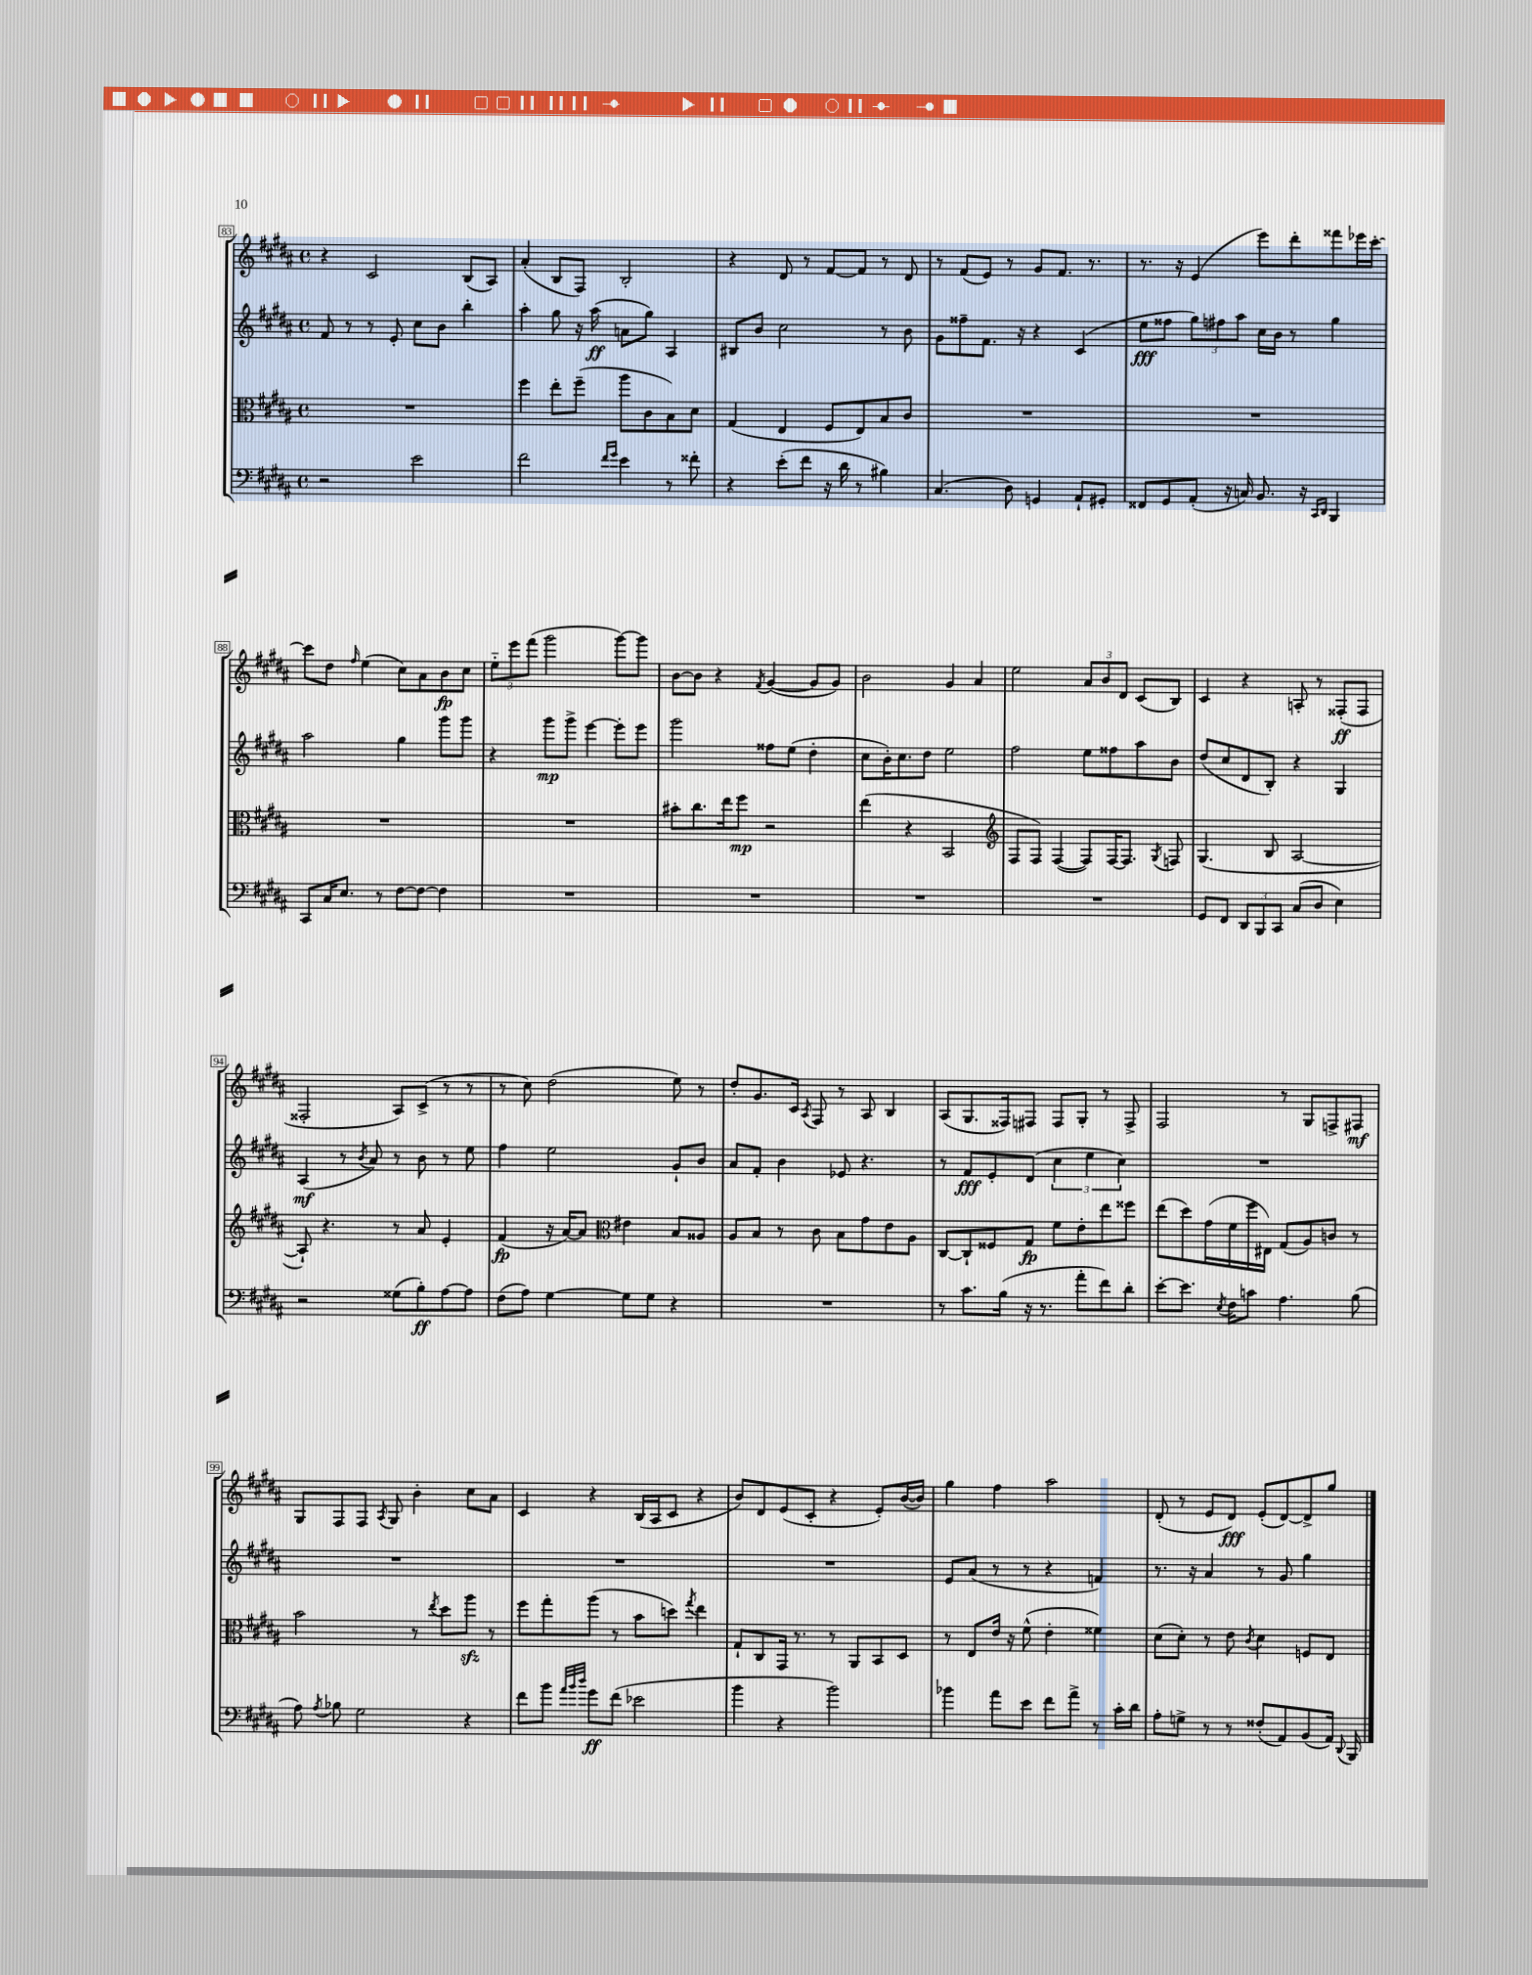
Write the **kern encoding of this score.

**kern	**kern	**kern	**kern
*staff4	*staff3	*staff2	*staff1
*clefF4	*clefC3	*clefG2	*clefG2
*k[f#c#g#d#a#]	*k[f#c#g#d#a#]	*k[f#c#g#d#a#]	*k[f#c#g#d#a#]
*M4/4	*M4/4	*M4/4	*M4/4
*met(c)	*met(c)	*met(c)	*met(c)
2r	1r	8f#/	4r
.	.	8r	.
.	.	8r	2c#/
.	.	8e'/	.
2e\	.	8cc#\L	.
.	.	8b\J	.
.	.	4bb'\	(8B/L
.	.	.	8A#/J)
=	=	=	=
2f#\	4ff#\	4aa#'\	(4a#'/
.	8ee'\L	8gg#\	8B/L
.	(8ff#~\J	16r	8F#/J)
.	.	(16aa#\	.
16qqf#/LL	.	.	.
16qqg#/JJ	.	.	.
4e\	8aa#\L	8a\L	2B'/
.	8c#\	8gg#\J)	.
8r	8B\)	4A#/	.
8f##'\	8d#\J	.	.
=	=	=	=
4r	(4G#/	8B#/L	4r
.	.	8b/J	.
(8e'\L	4E/	2cc#\	8d#/
8f#\J	.	.	8r
16r	8F#/L	.	[8f#/L
16d#\	.	.	.
8r	8E/)	.	8f#/]J
4B#\)	8B/	8r	8r
.	8c#/J	8b\	8d#/
=	=	=	=
(4.C#/	1r	8g#\L	8r
.	.	8ff##~\	(8f#/L
.	.	8.f#\J	8e/J)
8D#\)	.	.	8r
.	.	16r	.
4GG/	.	4r	8g#/L
.	.	.	8.f#/J
8AA#`/L	.	(4c#/	.
.	.	.	8.r
8GG#'/J	.	.	.
=	=	=	=
8FF##/L	1r	8ee\L	8.r
8GG#/	.	8ff##\J	.
.	.	.	16r
(8AA#'/J	.	12gg#\L)	(4e/
.	.	12ff#\	.
16r	.	.	.
.	.	12aa#\J	.
16C/)	.	.	.
8.BB/	.	16cc#\LL	8eee\L)
.	.	16b\JJ	.
.	.	8r	8ddd#'\
16r	.	.	.
16qqCC#/LL	.	.	.
16qqDD#/JJ	.	.	.
4BBB/	.	4gg#\	8fff##\
.	.	.	16eee-\L
.	.	.	[16ccc#'\JJ
=	=	=	=
8CC#/L	1r	2aa#\	8ccc#\]L
16C#/K	.	.	8dd#\J
8.E/J	.	.	.
.	.	.	16qqff#/
.	.	.	(4ee\
8r	.	.	.
[8F#\L	.	4gg#\	8cc#\L)
8F#\_J	.	.	8a#\
4F#\]	.	8ggg#\L	8b\
.	.	8ggg#\J	8cc#\J
=	=	=	=
1r	1r	4r	12ee'~\L
.	.	.	12eee\
.	.	.	(12fff#\J
.	.	8ggg#\L	2ggg#\
.	.	8ggg#^\J	.
.	.	[4eee\	.
.	.	8eee'\]L	[8ggg#\L)
.	.	8eee\J	8ggg#\]J
=	=	=	=
1r	8b#'\L	2ggg#\	[8b\L
.	8.cc#\	.	8b\]J
.	.	.	4r
.	16ee\k	.	.
.	8ff#\J	.	.
.	.	.	8qf#/
.	2r	8ff##\L	([4g#/
.	.	(8ee\J	.
.	.	4dd#'\	8g#/]L
.	.	.	8g#/J)
=	=	=	=
1r	(4ee\	8cc#\L	2b\
.	.	16b'\K)	.
.	.	8.cc#\	.
.	4r	.	.
.	.	8dd#\J	.
.	2BB/	2ee\	4g#/
.	.	.	4a#/
=	=	=	=
*	*clefG2	*	*
1r	8F#/L	2ff#\	2ee\
.	8F#/J)	.	.
.	([4F#/	.	.
.	8F#/]L)	8ee\L	12a#/L
.	.	.	12b/
.	[16F#/K	8ff##\	.
.	.	.	12d#/J
.	8.F#/]J	.	.
.	.	8aa#\	(8c#/L
.	8qG#/	.	.
.	8F/	8b\J	8B/J)
=	=	=	=
8GG#/L	(4.G#/	(8dd#/L	4c#/
8FF#/J	.	8cc#/	.
12DD#/L	.	8d#/	4r
12BBB/	.	.	.
.	8B/	8B'/J)	.
12CC#/J	.	.	.
(8C#/L	[2A#/	4r	8A'/
8D#/J	.	.	8r
4E\)	.	4G#/	(8F##'/L
.	.	.	8F##/J
=	=	=	=
2r	8A#`/])	(4A#/	2F##'/
.	4.r	.	.
.	.	8r	.
.	.	8qb/	.
.	.	8a#/)	.
(8G##\L	8r	8r	8A#/L)
8B'\)	8a#/	8b\	(8c#^/J
[8A#\	4e'/	8r	8r
8A#\]J	.	8ee\	8r
=	=	=	=
(8F#\L	(4f#/	4ff#\	8r
8A#\J)	.	.	8cc#\)
[4G#\	16r	2ee\	(2dd#\
.	[16a#/LK)	.	.
.	8a#/]J	.	.
*	*clefC3	*	*
8G#\]L	4e#\	.	.
8G#\J	.	.	.
4r	8B/L	8g#`/L	8ee\)
.	8A##/J	8b/J	8r
=	=	=	=
1r	8A#/L	8a#/L	8dd#'/L
.	8B/J	8f#'/J	8.g#/
.	8r	4b\	.
.	.	.	16c#/Jk
.	.	.	8qA#/
.	8c#\	.	8F#/
.	8B\L	8e-/	8r
.	8g#\	4.r	8A#/
.	8e\	.	4B/
.	8A#\J	.	.
=	=	=	=
8r	[8C#/L	8r	(8A#/L
8.c#\L	8C#`/]	8f#/L	8.G#/
.	8F##/	8e'/	.
(16B\Jk	.	.	16F##/k)
16r	8G#/J	(8d#/J	8F#/J
8.r	.	.	.
.	8f#\L	6cc#\	8F#/L
8a#'\L	8e'\	.	8G#'/J
.	.	6ee\	.
8f#\)	8ee\	.	8r
.	.	6cc#\)	.
8d#'\J	8ff##\J	.	8F#^/
=	=	=	=
[8e'\L	(8ee\L	1r	2F#/
8.e\]J	8dd#\)	.	.
.	(16g#\L	.	.
8qE/	.	.	.
16F#\LK	16f#\	.	.
8c\J	16ff#\	.	.
.	16E#\JJ)	.	.
4.A#\	(8G#/L	.	8r
.	8A#/)	.	8G#/L
.	8c/J	.	8F^/
(8B\	8r	.	8F#/J
=	=	=	=
8A#\)	2b\	1r	8G#/L
8qA#/	.	.	.
8B-\	.	.	8F#/
2G#\	.	.	8F#/J
.	.	.	8qA#/
.	.	.	8G#/
.	8r	.	4b'\
.	8qee/	.	.
.	8dd#\L	.	.
4r	8aa#\J	.	8cc#\L
.	8r	.	8a#\J
=	=	=	=
8f#\L	8ff#\L	1r	4c#/
8b\J	8gg#'\	.	.
32qqa#/LLL	.	.	.
32qqb/	.	.	.
32qqdd#/JJJ	.	.	.
8g#\L	(8aa#\J	.	4r
(8f#\J	8r	.	.
2e-\	8b\L	.	(16B/LL
.	.	.	16A#/J
.	8dd\J)	.	8c#/J
.	8qgg#/	.	.
.	4ee\	.	4r
=	=	=	=
4b\	8G#`/L	1r	8b/L)
.	8C#/	.	8d#/
4r	16GG#/Jk	.	(8e/
.	8.r	.	.
.	.	.	8c#'/J
2b\)	8r	.	4r
.	8AA#/L	.	.
.	8BB/	.	8e'/L)
.	8D#/J	.	([16b/L
.	.	.	16b/]JJ)
=	=	=	=
4b-\	8r	8e/L	4gg#\
.	8E/L	(8a#/J	.
8a#\L	16e/Jk	8r	4ff#\
.	16r	.	.
8e\J	(8f#^^\	8r	.
8f#\L	4e'\	4r	2aa#\
8a#^\J	.	.	.
8r	4f##\)	4f/)	.
16c#'\LL	.	.	.
16d#\JJ	.	.	.
=	=	=	=
8A#'\L	(8d#\L	8.r	(8d#'/
8G^\J	8d#'\J)	.	8r
.	.	16r	.
8r	8r	4a#/	8e/L
8r	8e\	.	8d#/J)
.	8qc#/	.	.
(8F##'/L	4d#\	8r	(8e'/L
8AA#/)	.	8g#/	[8d#/)
(8BB/	8F/L	4gg#\	8d#^/]
16AA#/Jk)	8E/J	.	8gg#/J
8qqDD#/	.	.	.
16BBB/	.	.	.
==	==	==	==
*-	*-	*-	*-
